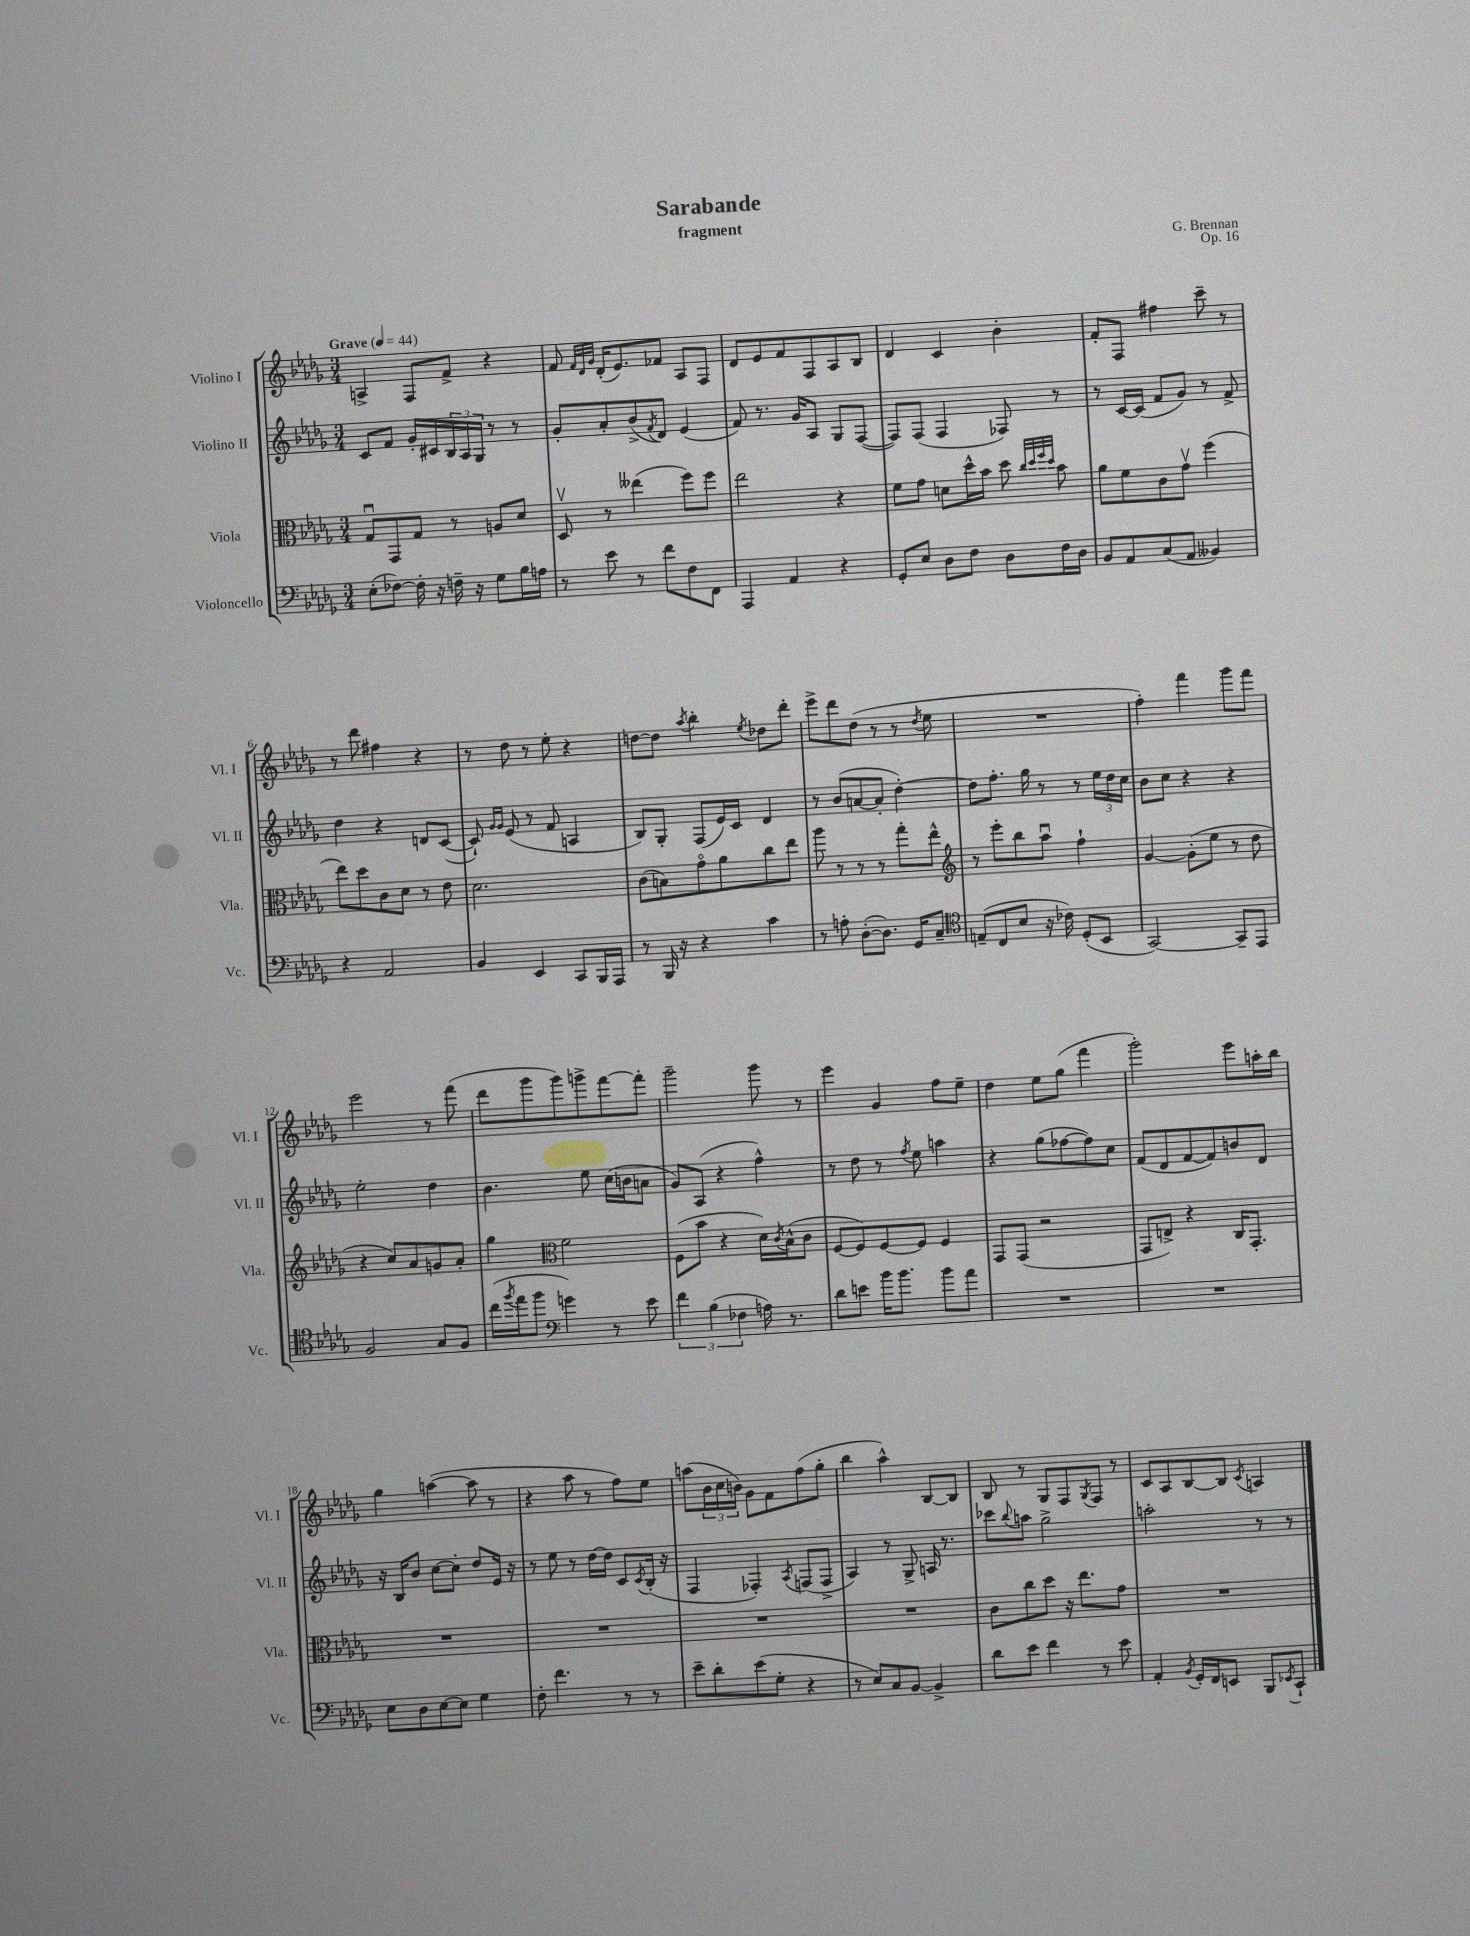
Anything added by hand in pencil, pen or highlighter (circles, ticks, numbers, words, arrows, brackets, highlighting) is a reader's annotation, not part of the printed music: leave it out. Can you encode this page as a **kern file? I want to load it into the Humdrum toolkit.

**kern	**kern	**kern	**kern
*staff4	*staff3	*staff2	*staff1
*clefF4	*clefC3	*clefG2	*clefG2
*k[b-e-a-d-g-]	*k[b-e-a-d-g-]	*k[b-e-a-d-g-]	*k[b-e-a-d-g-]
*M3/4	*M3/4	*M3/4	*M3/4
*MM44	*MM44	*MM44	*MM44
(8E-'	8G-u	8c	4A^
[8F-)	8GG-	8f	.
16F-']	8G-	16g-'	8F
16r	.	16c#	.
16F~	8r	24B-	8f^
.	.	24A-	.
16r	.	.	.
.	.	24G-	.
8G-	8A	8r	4r
16B-	8d-	8r	.
16A	.	.	.
=	=	=	=
8r	8D-v	8g-'	8f
.	.	.	32qqf
.	.	.	32qqd-
.	.	.	32qqg-
8e-	8r	8a-'	(16d-'
.	.	.	8.e-)
8r	(4ee--	(8b-^	.
.	.	8qf	.
8f	.	8d-)	8f-
8F	8ff)	(4e-	8A-
8FF	8ff	.	8F
=	=	=	=
4AAA-	2ee-	8f)	8d-
.	.	8.r	8e-
4AA-	.	.	8f
.	.	16g-	.
.	.	8A-	8F
4r	4r	8G-	8A-
.	.	([8F	8B-
=	=	=	=
8GG-'	8f	8F])	4d-
8E-	8g-	(8F	.
8D-	8d	4F	4c
8F	16dd-^^	.	.
.	16b-	.	.
8D-	8dd-	8F-)	4b-'
.	32qqcc	.	.
.	32qqdd-	.	.
.	32qqff	.	.
.	32qqdd-	.	.
16F	8b-	8r	.
16D-	.	.	.
=	=	=	=
8BB-	8a-	8r	8f'
8AA-	8f	[16c	8F
.	.	(16c]	.
(8C	8c	8f	4ff#
8AA-	8g-v	8g-)	.
4BB--)	(4ff	8r	8ccc~
.	.	8f^	8r
=	=	=	=
4r	8ee-)	4dd-	8r
.	8dd-	.	8ddd-
2AA-	8c	4r	4ff#
.	8d-	.	.
.	8r	8d	4r
.	8e-	([8c	.
=	=	=	=
4BB-	2.d-	8c`])	8r
.	.	16qqg-	.
.	.	16qqg-	.
.	.	(8e-	8dd-
4EE-	.	8r	8r
.	.	8f	8ee-'
8CC	.	4A	4r
16BBB-	.	.	.
16AAA-	.	.	.
=	=	=	=
8r	(8c	8B-)	[8dd
16BBB-	8B)	8G-'	8dd]
16r	.	.	.
.	.	.	8qaa-
4r	8g-o	(8F	4bb-'
.	8a-	16e-)	.
.	.	16c	.
.	.	.	8qee-
4c	8cc	4d-	8dd-
.	8ee-	.	8ddd-'
=	=	=	=
8r	8aa-	8r	8eee-^
8A'	8r	(8b-	8ddd-
([8D-'	8r	[8a	(8dd-
8.D-])	8r	8a']	8r
.	8gg-'	[4dd-')	8r
16GG-	.	.	.
.	.	.	8qdd-
8C~	8ee-^^	.	8ee-
=	=	=	=
*clefC4	*clefG2	*	*
(8E~	8r	8dd-]	2.r
8C	8eee-'	8.ff'	.
8B-	8bb-	.	.
.	.	16gg-	.
16r	8aa-u	8r	.
16c-)	.	.	.
(8D-'	4ff`	8r	.
8BB-	.	24ee-	.
.	.	24dd-	.
.	.	24cc	.
=	=	=	=
[2GG-)	[4g-	8b-	4ff')
.	.	8cc	.
.	(8g-']	4r	4fff
.	8ee-	.	.
8GG-~]	8r	4r	8ggg-
8EE-	8dd-	.	8fff
=	=	=	=
2F	4r	2ee-'	2eee-
.	8cc)	.	.
.	8a-	.	.
8G-	8g	4dd-	8r
8F	8a-'	.	(8fff
=	=	=	=
(16cc	4gg-	4.b-	8ddd-
8qff	.	.	.
16ee-	.	.	.
8ff	.	.	8ggg-
*clefF4	*clefC3	*	*
4g)	2f	.	8ggg-)
.	.	8ee-	8ggg^
8r	.	(16cc	[8fff
.	.	16b	.
8e-	.	8a	8fff']
=	=	=	=
6f	(8F	8g-)	2ggg-~
.	8b-	(8A-	.
(6B-	.	.	.
.	4r	4r	.
6F-	.	.	.
16A)	16d-)	4ff^^)	8ggg-
.	8qc	.	.
8.r	(16B-^^	.	.
.	8c	.	8r
=	=	=	=
8d-	[8F	8r	4eee-
8e	8F])	8dd-	.
16b-	[8F	8r	4g-
8.b-	.	.	.
.	.	8qff	.
.	8F]	8ee-	.
8b-	4F	4aa	8ff
8a-	.	.	8ee-~
=	=	=	=
2.r	8GG-	4r	4dd-
.	(8GG-	.	.
.	2r	(8gg-	8ee-
.	.	[8ff-	(8gg-
.	.	8ff-])	4fff
.	.	8cc	.
=	=	=	=
2.r	8GG-	(8f	2ggg-')
.	8E^)	8d-	.
.	4r	[8f	.
.	.	8f])	.
.	16C	8b	8eee-
.	8.GG-'	.	.
.	.	8d-	16aa'
.	.	.	16bb-
=	=	=	=
8E-	2.r	16r	4gg-
.	.	16B-	.
8D-	.	8b-	.
[8E-	.	[8cc	([4aa
8E-]	.	8cc']	.
4G-	.	8dd-	8aa]
.	.	16e-	8r
.	.	16r	.
=	=	=	=
8F'	2.r	8r	4r
4.f	.	8ee-	.
.	.	8r	8aa-
.	.	[16dd-	8r
.	.	16dd-]	.
8r	.	8c	8ff)
.	.	8qc	.
8r	.	(16B-'	8ee-
.	.	16r	.
=	=	=	=
8e-~	2.r	4F	(8aa
8d-'	.	.	24b-
.	.	.	24cc
.	.	.	24b)
(8e-	.	4F-')	8g-
8G-'	.	.	8f
.	.	8qA-	.
4r	.	(8F	(8ff
.	.	8F^	8gg-'
=	=	=	=
8r	2.r	4A-)	4bb-
8E-)	.	.	.
8C	.	8r	4aa-^^)
[8BB-	.	8G-^	.
4BB-^]	.	16A	[8B-
.	.	8.r	.
.	.	.	8B-]
=	=	=	=
8d-	8c	8ccc-	8B-
.	.	8qqbb-	.
8e-	8cc	8aa	8r
4f	8dd-	2gg-^	8G-
.	16r	.	8F
.	8.ee-	.	.
.	.	.	8qG-
8r	.	.	8F
8e-	8g-	.	8r
=	=	=	=
4AA-'	2.r	2aa'	8c
.	.	.	8A-
8qBB-	.	.	.
16GG-'	.	.	[8B-
16FF	.	.	.
8EE	.	.	8B-]
.	.	.	8qc
8BBB-	.	8r	4A
8qEE-	.	.	.
8CC`	.	8r	.
==	==	==	==
*-	*-	*-	*-
